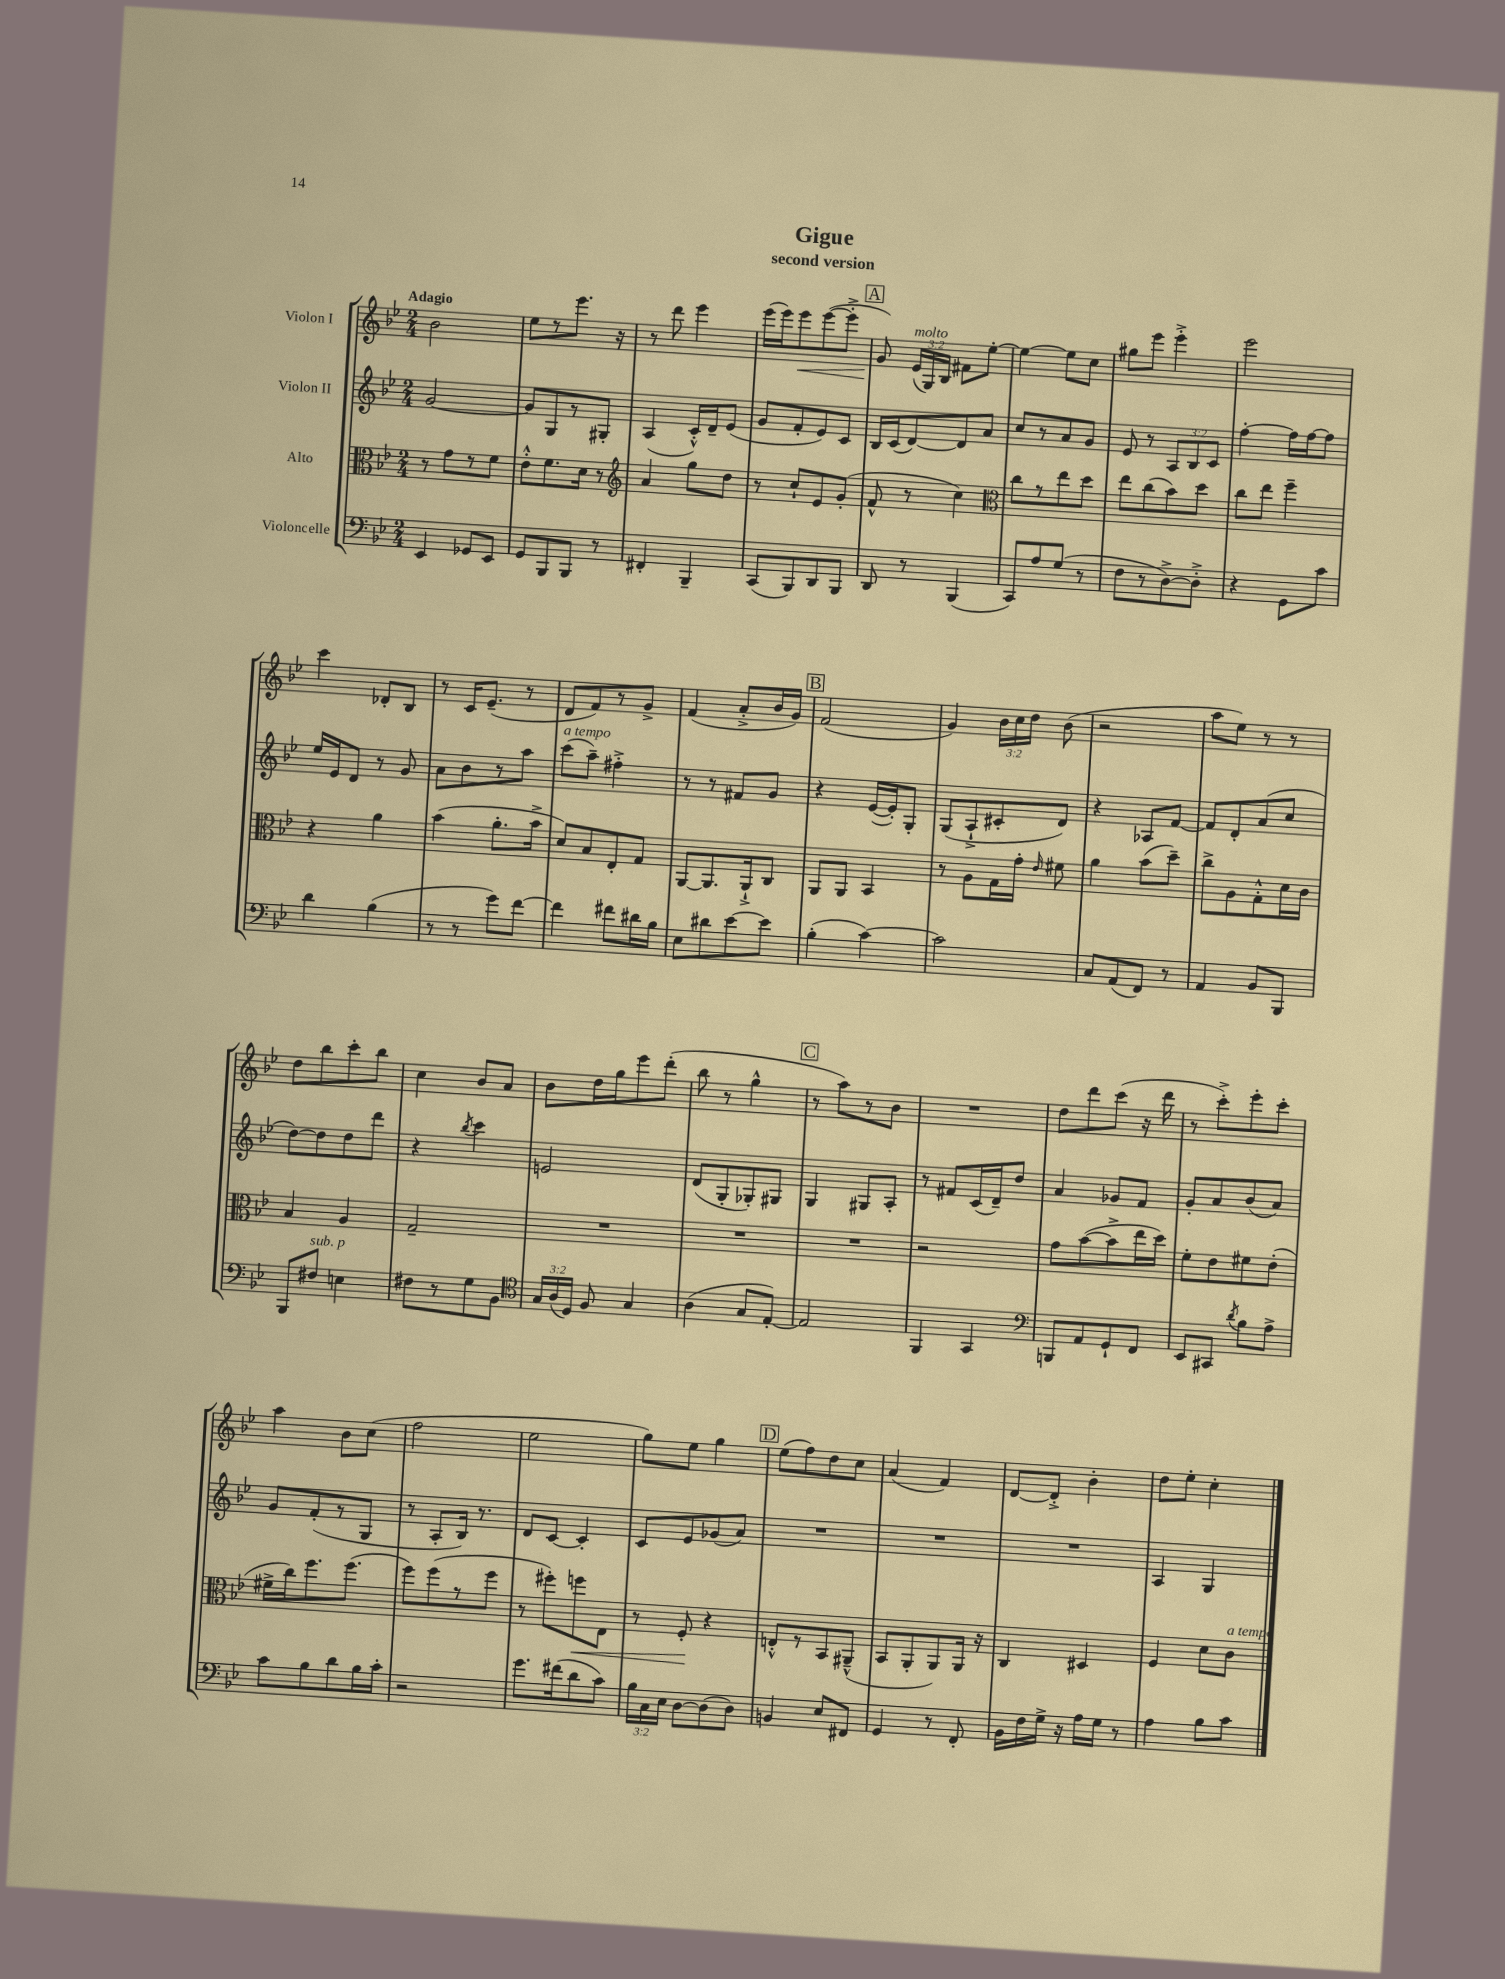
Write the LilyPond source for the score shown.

\header { title = "Gigue" subtitle = "second version" }
<<
\new StaffGroup <<
\new Staff = "s0" \with { instrumentName = "Violon I" } {
    \clef treble \key bes \major \numericTimeSignature \time 2/4 \override Staff.TupletNumber.text = #tuplet-number::calc-fraction-text \tempo "Adagio"
    \autoBeamOff bes'2 |
    ees''8[ r8 ees'''8.] r16 |
    r8 d'''8 ees'''4 |
    ees'''16[( ees'''16) ees'''8\< ees'''8~( ees'''8]-.-> |
    \mark \markup { \box "A" } g'8\!) \tuplet 3/2 { ees'16[^\markup { \italic "molto" }( g16) bes16] } fis'8[ ees''8]~-. |
    ees''4~ ees''8[ c''8] |
    gis''8[ ees'''8] ees'''4-.-> |
    ees'''2 |
    c'''4 des'8[-. bes8] |
    r8 c'16[ ees'8.]--( r8 |
    d'8[ f'8) r8 g'8]-> |
    f'4( a'8[-.-> bes'16 g'16]) |
    \mark \markup { \box "B" } f'2( |
    g'4) \tuplet 3/2 { bes'16[ c''16 d''16] } bes'8( |
    r2 |
    a''8[ ees''8]) r8 r8 |
    d''8[ bes''8 c'''8-. bes''8] |
    c''4 bes'8[ a'8] |
    bes'8[ d''16 g''16 ees'''8 d'''8]-.( |
    bes''8 r8 g''4-^ |
    \mark \markup { \box "C" } r8 a''8[) r8 bes'8] |
    R2 |
    d''8[ d'''8 c'''8]( r16 d'''16 |
    r8 c'''8[-.->) ees'''8-. c'''8]-. |
    a''4 bes'8[ c''8]( |
    f''2 |
    ees''2 |
    g''8[) ees''8] g''4 |
    \mark \markup { \box "D" } ees''8[( f''8) d''8 c''8] |
    a'4( f'4) |
    d'8[~ d'8]-.-> bes'4-. |
    d''8[ ees''8]-. c''4-. \bar "|." |
}
\new Staff = "s1" \with { instrumentName = "Violon II" } {
    \clef treble \key bes \major \numericTimeSignature \time 2/4 \override Staff.TupletNumber.text = #tuplet-number::calc-fraction-text
    \autoBeamOff g'2~ |
    g'8[ g8 r8 gis8]-. |
    a4( c'16[-.-^) d'16-- ees'8]( |
    g'8[ f'8-. ees'8) c'8] |
    \mark \markup { \box "A" } bes16[ c'16( d'8~) d'8 a'8] |
    c''8[ r8 a'8 g'8] |
    ees'8 r8 \tuplet 3/2 { a8[ bes8 c'8] } |
    f''4~-. f''16[ f''16~ f''8] |
    ees''16[ ees'16 d'8] r8 g'8 |
    a'8[ bes'8 r8 a''8] |
    c'''8[^\markup { \italic "a tempo" }( a''8]--) fis''4-.-> |
    r8 r8 fis'8[ g'8] |
    \mark \markup { \box "B" } r4 ees'16[~( ees'16-.) g8]-. |
    g8[( a8-!-> cis'8-. d'8]) |
    r4 aes8[ f'8]~ |
    f'8[ d'8-. a'8( c''8] |
    d''8[~) d''8 d''8 d'''8] |
    r4 \acciaccatura { bes''8 } c'''4 |
    e'2 |
    d'8[( g8-. ges8-.) gis8] |
    \mark \markup { \box "C" } g4 gis8[ a8]-. |
    r8 fis'8[ c'16( d'16--) d''8] |
    a'4 ges'8[ f'8] |
    g'8[-. a'8 bes'8( a'8]) |
    g'8[ f'8-.( r8 g8] |
    r8 a8[-. bes16]) r8. |
    d'8[ c'8]~ c'4-. |
    c'8[ ees'8 ges'8( a'8]) |
    \mark \markup { \box "D" } R2 |
    R2 |
    R2 |
    a4 g4 \bar "|." |
}
\new Staff = "s2" \with { instrumentName = "Alto" } {
    \clef alto \key bes \major \numericTimeSignature \time 2/4
    \autoBeamOff r8 g'8[ r8 f'8] |
    ees'8[-.-^ f'8. d'16] r8 |
    \clef treble a'4 g''8[ d''8] |
    r8 c''8[-! ees'8 g'8]-.( |
    \mark \markup { \box "A" } f'8-^ r8 c''4) |
    \clef alto c''8[ r8 ees''8 d''8] |
    ees''8[ c''8( bes'8) d''8] |
    c''8[ ees''8] f''4-- |
    r4 a'4 |
    bes'4( a'8.[-. bes'16]-> |
    d'8[) bes8 ees8-. g8] |
    a,8[~ a,8. a,16-!-> c8] |
    \mark \markup { \box "B" } a,8[ a,8] bes,4 |
    r8 a8[ g16 g'16]-. \grace { ees'16 } fis'8 |
    a'4 bes'8[( d''8]--) |
    c''8[-> a8 g8-.-^ d'16 c'16] |
    bes4 a4 |
    g2-- |
    R2 |
    R2 |
    \mark \markup { \box "C" } R2 |
    r2 |
    g'8[ bes'8~( bes'8-> ees''16 d''16]) |
    f'8[-. ees'8 fis'8 ees'8]-.( |
    fis'16[-> c''16) f''8. f''8.]( |
    f''8[) f''8( r8 f''8] |
    r8 fis''8[-.) f''8\< ees8] |
    r8 f8-.\! r4 |
    \mark \markup { \box "D" } e8[-.-^ r8 bes,8 ais,8]---^( |
    bes,8[ a,8-. a,8) a,16] r16 |
    c4 dis4 |
    f4 d'8[ c'8]^\markup { \italic "a tempo" } \bar "|." |
}
\new Staff = "s3" \with { instrumentName = "Violoncelle" } {
    \clef bass \key bes \major \numericTimeSignature \time 2/4 \override Staff.TupletNumber.text = #tuplet-number::calc-fraction-text
    \autoBeamOff ees,4 ges,8[ ees,8] |
    g,8[ bes,,8 bes,,8] r8 |
    fis,4-. bes,,4-- |
    c,8[( bes,,8) d,8 bes,,8] |
    \mark \markup { \box "A" } d,8 r8 bes,,4( |
    c,8[) a8 g8]( r8 |
    f8[ r8 d8~->) d8]-.-> |
    r4 g,8[ c'8] |
    d'4 bes4( |
    r8 r8 g'8[) f'8]~ |
    f'4 fis'8[ dis'16 bes16] |
    ees8[ dis'8 ees'8~ ees'8] |
    \mark \markup { \box "B" } bes4-.( c'4~) |
    c'2 |
    c8[ a,8( f,8]) r8 |
    a,4 bes,8[ bes,,8] |
    bes,,8[ fis8]^\markup { \italic "sub. p" } e4 |
    fis8[ r8 g8 bes,8] |
    \clef tenor \tuplet 3/2 { g16[ a16( d16]) } f8 g4 |
    a4( g8[ ees8]~-.) |
    \mark \markup { \box "C" } ees2 |
    f,4 g,4 |
    \clef bass b,,8[ a,8 g,8-! f,8] |
    ees,8[ cis,8] \acciaccatura { d'8 } bes8[ a8]-> |
    c'8[ bes8 d'8 bes16 c'16]-. |
    r2 |
    g'8.[ fis'16( d'8 c'8]) |
    \tuplet 3/2 { bes16[ c16 ees16] } d8[~ d8( d8]) |
    \mark \markup { \box "D" } b,4 ees8[ fis,8] |
    g,4 r8 f,8-. |
    bes,16[ f16 g16]-> r16 a16[ g16] r8 |
    a4 bes8[ c'8] \bar "|." |
}
>>
>>
\layout { \context { \Score \remove "Bar_number_engraver" } }
